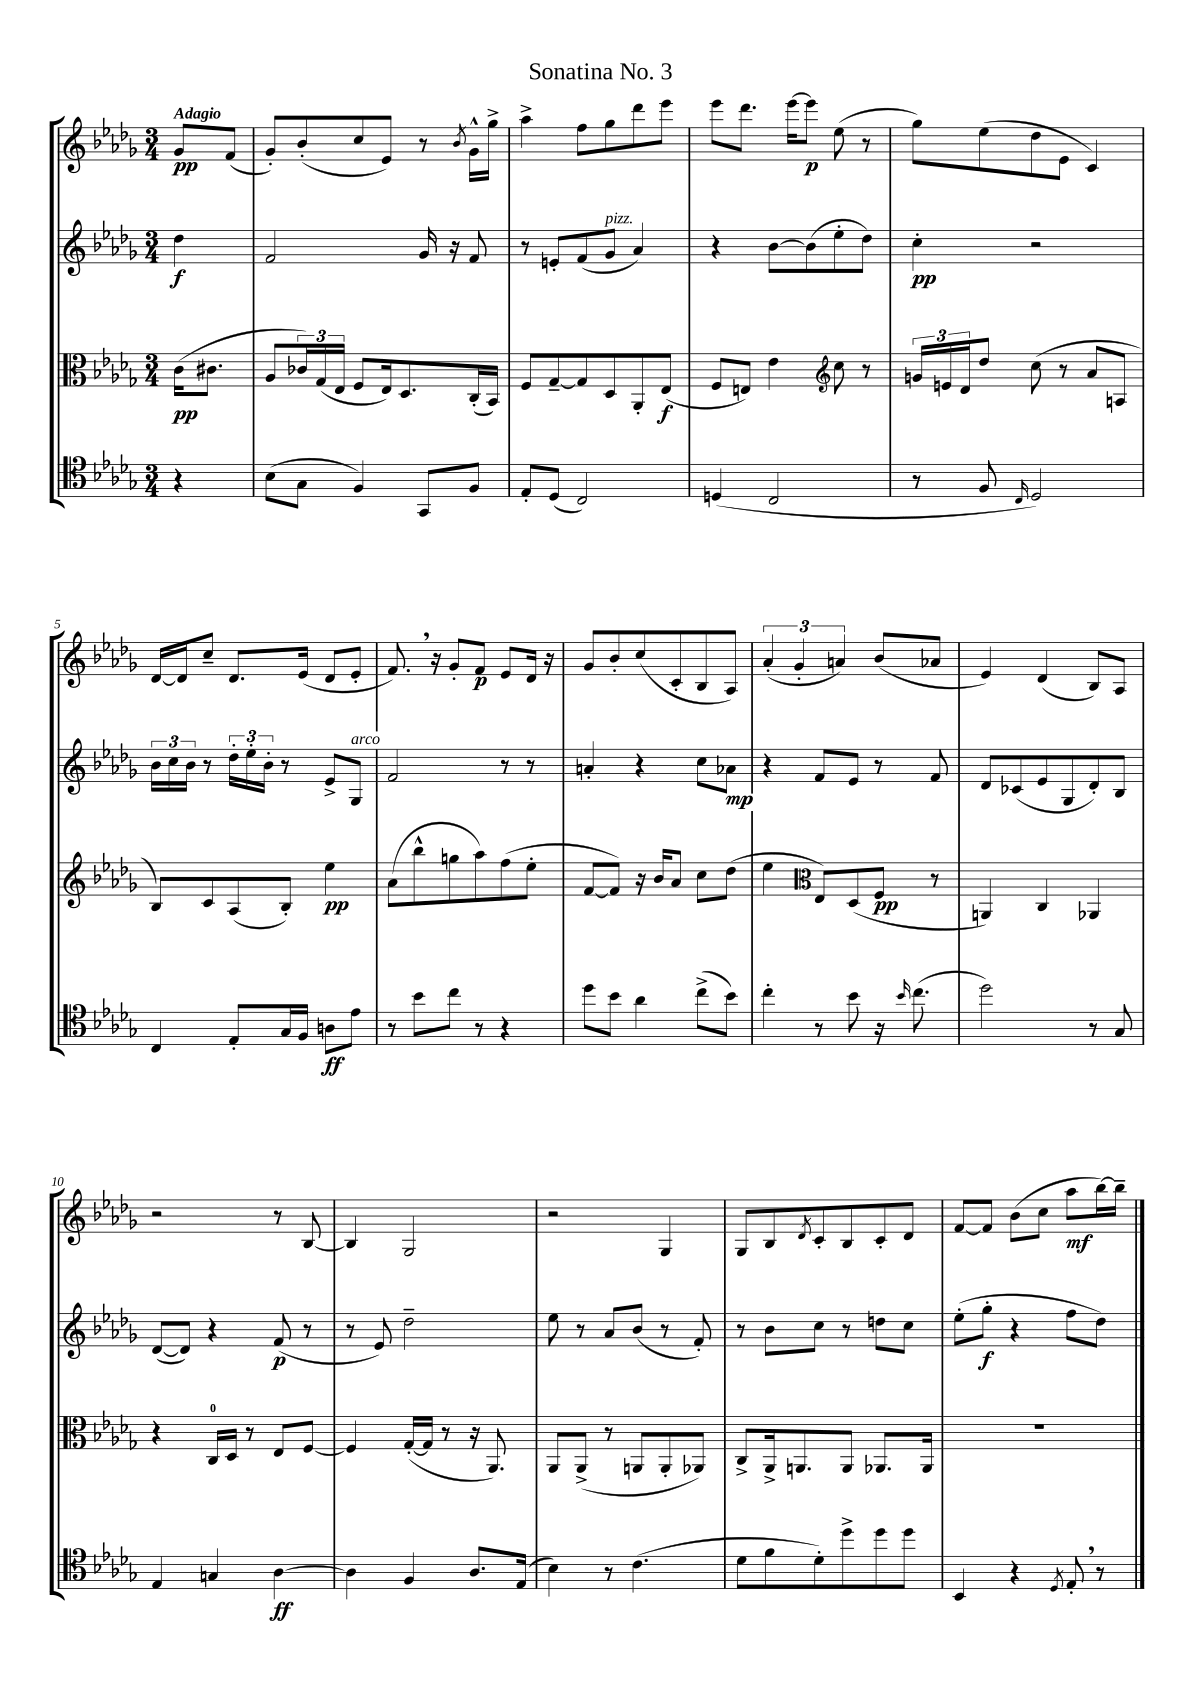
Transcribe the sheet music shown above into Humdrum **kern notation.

**kern	**kern	**kern	**kern
*staff4	*staff3	*staff2	*staff1
*clefC4	*clefC3	*clefG2	*clefG2
*k[b-e-a-d-g-]	*k[b-e-a-d-g-]	*k[b-e-a-d-g-]	*k[b-e-a-d-g-]
*M3/4	*M3/4	*M3/4	*M3/4
4r	(16c	4dd-	8g-
.	8.c#	.	.
.	.	.	(8f
=	=	=	=
(8B-	8A-	2f	8g-')
8G-	24c-)	.	(8b-'
.	(24G-	.	.
.	24E-	.	.
4F)	8F	.	8cc
.	16E-)	.	8e-)
.	8.D-	.	.
8GG-	.	16g-	8r
.	.	16r	.
.	.	.	8qb-
8F	(16C'	8f	16g-^^
.	16BB-)	.	16gg-^
=	=	=	=
8E-'	8F	8r	4aa-^
(8D-	[8G-~	8e'	.
2C)	8G-]	(8f	8ff
.	8D-	8g-	8gg-
.	8AA-'	4a-)	8ddd-
.	(8E-	.	8eee-
=	=	=	=
(4D	8F	4r	8eee-
.	8E)	.	8.ddd-
2C	4e-	[8b-	.
.	.	.	[16eee-
.	.	(8b-]	8eee-]
*	*clefG2	*	*
.	8cc	8ee-'	(8ee-
.	8r	8dd-)	8r
=	=	=	=
8r	24g	4cc'	8gg-)
.	24e	.	.
.	24d-	.	.
8F	8dd-	.	(8ee-
16qqC	.	.	.
2D-)	(8cc	2r	8dd-
.	8r	.	8e-
.	8a-	.	4c)
.	8A	.	.
=	=	=	=
4C	8B-)	24b-	[16d-
.	.	24cc	.
.	.	.	16d-]
.	.	24b-	.
.	8c	8r	8cc~
8E-'	(8A-	24dd-'	8.d-
.	.	24ee-'	.
.	.	24b-'	.
16G-	8B-')	8r	.
16F	.	.	(16e-
8A	4ee-	8e-^	8d-
8e-	.	8G-	8e-'
=	=	=	=
8r	(8a-	2f	8.f)
8b-	8bb-^^	.	.
.	.	.	16r
8cc	8gg	.	8g-'
8r	8aa-)	.	8f
4r	(8ff	8r	8e-
.	8ee-'	8r	16d-
.	.	.	16r
=	=	=	=
8dd-	[8f	4a'	8g-
8b-	8f])	.	8b-'
4a-	16r	4r	(8cc
.	16b-	.	.
.	8a-	.	8c'
(8cc^	8cc	8cc	8B-
8b-)	(8dd-	8a-	8A-)
=	=	=	=
4cc'	4ee-	4r	(6a-'
.	.	.	6g-'
*	*clefC3	*	*
8r	8E-)	8f	.
.	.	.	6a)
8b-	(8D-	8e-	.
16r	8F	8r	(8b-
16qqb-	.	.	.
(8.cc	.	.	.
.	8r	8f	8a-
=	=	=	=
2dd-)	4AA)	8d-	4e-)
.	.	(8c-	.
.	4C	8e-	(4d-
.	.	8G-	.
8r	4AA-	8d-')	8B-)
8G-	.	8B-	8A-
=	=	=	=
4E-	4r	([8d-	2r
.	.	8d-])	.
4G	16C	4r	.
.	16D-	.	.
.	8r	.	.
[4A-	8E-	(8f	8r
.	[8F	8r	[8B-
=	=	=	=
4A-]	4F]	8r	4B-]
.	.	8e-)	.
4F	([16G-'	2dd-~	2G-
.	16G-]	.	.
.	8r	.	.
8.A-	16r	.	.
.	8.AA-)	.	.
(16E-	.	.	.
=	=	=	=
4B-)	8AA-	8ee-	2r
.	(8AA-^	8r	.
8r	8r	8a-	.
(4.c	8AA	(8b-	.
.	8AA'	8r	4G-
.	8AA-)	8f')	.
=	=	=	=
8d-	8C^	8r	8G-
8f	16AA-^	8b-	8B-
.	8.AA	.	.
.	.	.	8qd-
8d-')	.	8cc	8c'
8dd-^	8AA	8r	8B-
8dd-	8.AA-	8dd	8c'
8dd-	.	8cc	8d-
.	16AA-	.	.
=	=	=	=
4BB-	2.r	(8ee-'	[8f
.	.	8gg-'	8f]
4r	.	4r	(8b-
.	.	.	8cc
8qD-	.	.	.
8E-'	.	8ff	8aa-
8r	.	8dd-)	[16bb-)
.	.	.	16bb-~]
==	==	==	==
*-	*-	*-	*-
